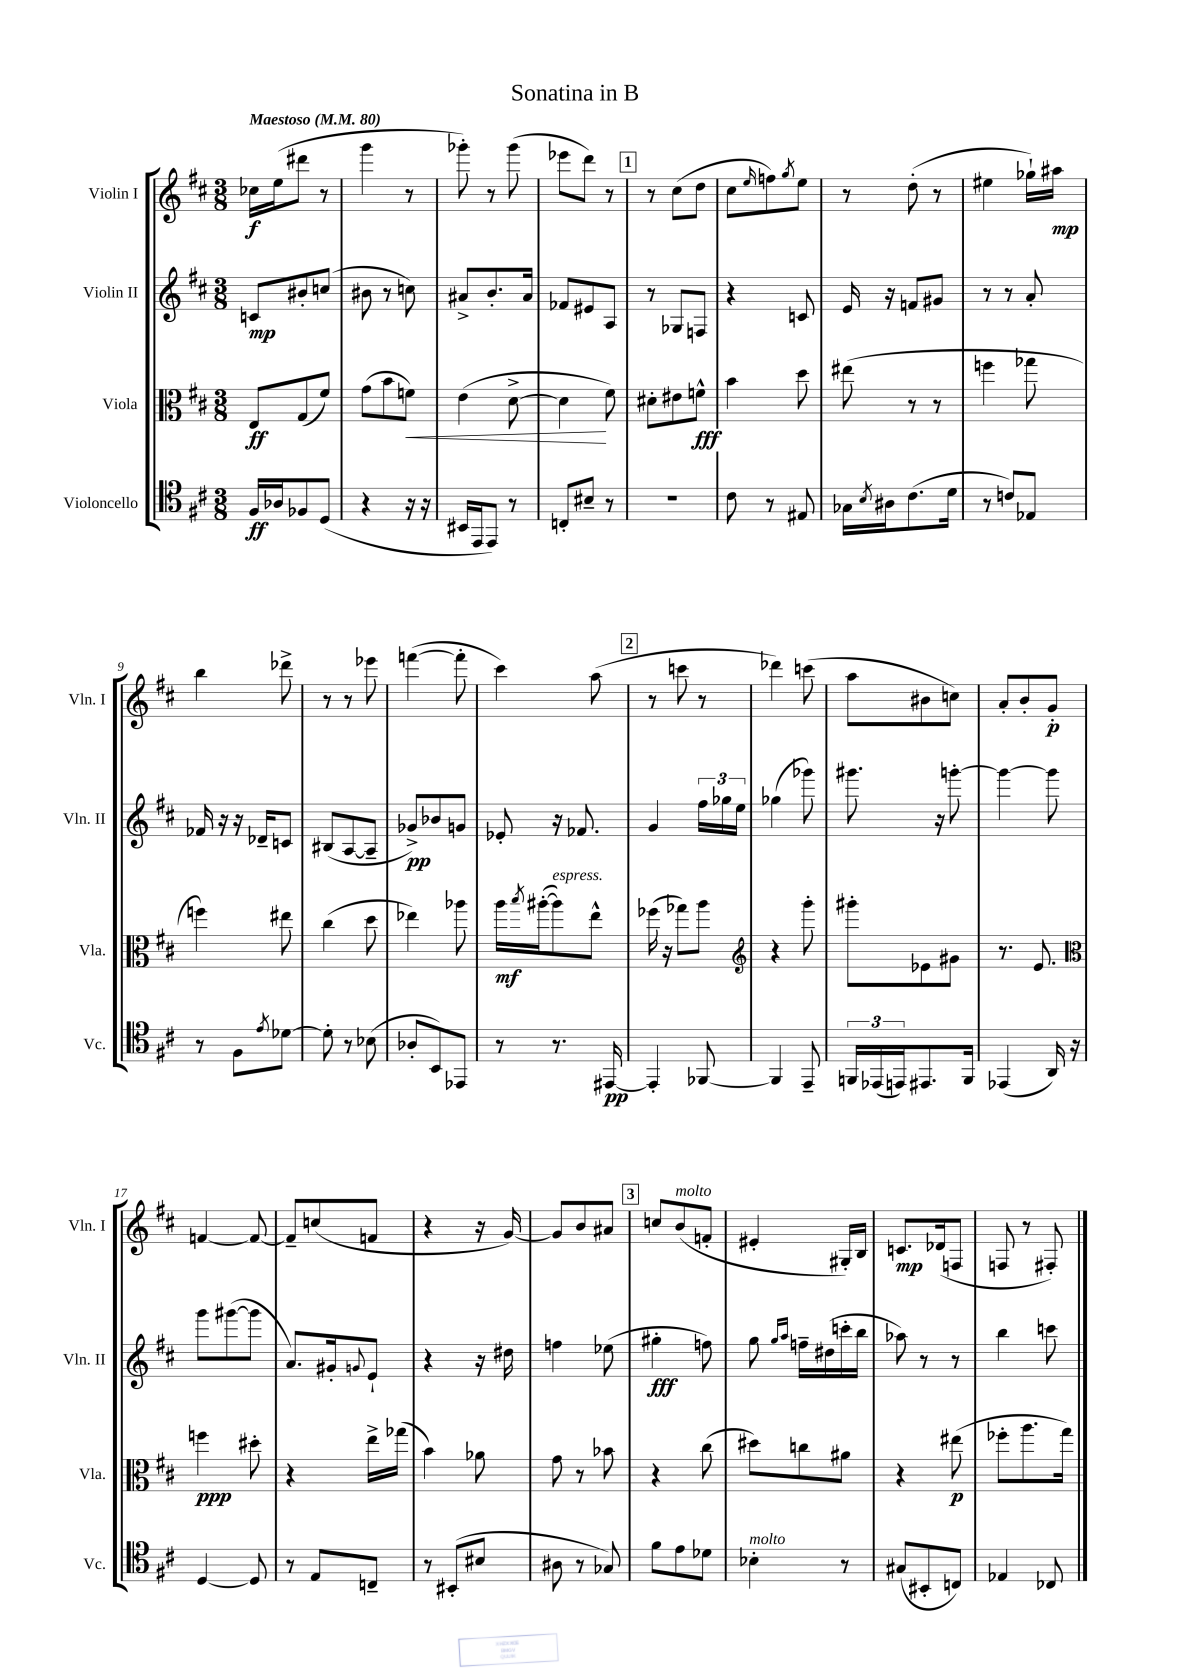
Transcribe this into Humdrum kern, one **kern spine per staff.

**kern	**kern	**kern	**kern
*staff4	*staff3	*staff2	*staff1
*clefC4	*clefC3	*clefG2	*clefG2
*k[f#c#]	*k[f#c#]	*k[f#c#]	*k[f#c#]
*M3/8	*M3/8	*M3/8	*M3/8
*MM80	*MM80	*MM80	*MM80
16F#	8E	8c	16cc-
16A-	.	.	(16ee
8F-	(8G	8b#'	8ddd#
(8D	8f#)	(8cc	8r
=	=	=	=
4r	(8g	8b#	4ggg
.	8b	8r	.
16r	8f)	8cc)	8r
16r	.	.	.
=	=	=	=
16BB#	(4e	8a#^	8ggg-')
16EE	.	.	.
8EE)	.	8.b'	8r
8r	[8d^	.	(8ggg-
.	.	16a#	.
=	=	=	=
8C'	4d]	8f-	8eee-
8B#~	.	8e#	8ddd)
8r	8f#)	8A	8r
=	=	=	=
4.r	8d#'	8r	8r
.	8e#	8G-	(8cc#
.	8f^^	8F	8dd
=	=	=	=
8c#	4b	4r	8cc#
.	.	.	16qqee
8r	.	.	8ff)
.	.	.	8qgg
8E#	8dd	8c	8ee
=	=	=	=
16G-	(8ee#	16e	8r
8qB	.	.	.
16A#	.	16r	.
(8.c#	8r	8f	(8dd'
.	8r	8g#	8r
16d	.	.	.
=	=	=	=
8r	4ff	8r	4ee#
8c)	.	8r	.
8E-	8gg-	8a'	16gg-`)
.	.	.	16aa#
=	=	=	=
8r	4ff)	16f-	4bb
.	.	16r	.
8F#	.	16r	.
.	.	16d-~	.
8qe	.	.	.
[8d-	8ee#	8c	8ddd-^
=	=	=	=
8d-']	(4cc#	(8B#	8r
8r	.	[8A	8r
(8B-	8dd	8A~]	8eee-
=	=	=	=
8A-'	4ee-)	8g-^)	([4fff
8BB)	.	8b-	.
8EE-	8aa-	8g	8fff']
=	=	=	=
8r	16aa	8e-'	4ccc#)
.	8qbb	.	.
.	([16aa#'	.	.
8.r	8aa#])	16r	.
.	.	8.f-	.
.	8ee^^	.	(8aa
[16EE#	.	.	.
=	=	=	=
4EE#']	(16ff-	4g	8r
.	16r	.	.
.	8gg-)	.	8ccc
[8FF-	8aa	24ff#	8r
.	.	24gg-	.
.	.	24ee	.
=	=	=	=
*	*clefG2	*	*
4FF-]	4r	(4gg-	4ddd-)
8EE~	8ggg'	8ggg-)	(8ccc
=	=	=	=
24FF	8ggg#'	8.ggg#	8aa
(24EE-	.	.	.
24EE)	.	.	.
8.EE#	8e-	.	8b#
.	.	16r	.
.	8g#	[8ggg'	8cc)
16FF	.	.	.
=	=	=	=
(4EE-	8.r	4ggg_	8a'
.	.	.	8b'
.	8.e	.	.
16AA)	.	8ggg]	8g'
16r	.	.	.
=	=	=	=
*	*clefC3	*	*
[4D	4ff	8ggg	[4f
.	.	([8ggg#	.
8D]	8dd#'	8ggg#]	8f_
=	=	=	=
8r	4r	8.a)	8f~]
8E	.	.	(8cc
.	.	16g#'	.
.	.	8qqg	.
8C~	16ee^	8e`	8f
.	(16gg-	.	.
=	=	=	=
8r	4b)	4r	4r
(8BB#'	.	.	.
8B#	8a-	16r	16r
.	.	16dd#	[16g)
=	=	=	=
8A#	8g	4ff	8g]
8r	8r	.	8b
8G-)	8b-	(8ee-	8a#
=	=	=	=
8f#	4r	4gg#'	8cc
8e	.	.	(8b
8d-	(8cc#	8ff)	8f'
=	=	=	=
4B-'	8dd#)	8gg	4e#'
.	.	16qqgg	.
.	.	16qqaa	.
.	8cc	16ff~	.
.	.	(16dd#	.
8r	8a#	16ccc'	16G#')
.	.	16bb	16B
=	=	=	=
(8G#	4r	8aa-)	8.c
8BB#'	.	8r	.
.	.	.	(16d-
8C)	(8ee#	8r	8F
=	=	=	=
4E-	8ff-'	4bb	8F
.	8.aa	.	8r
8C-	.	8ccc	8F#')
.	16gg)	.	.
==	==	==	==
*-	*-	*-	*-
